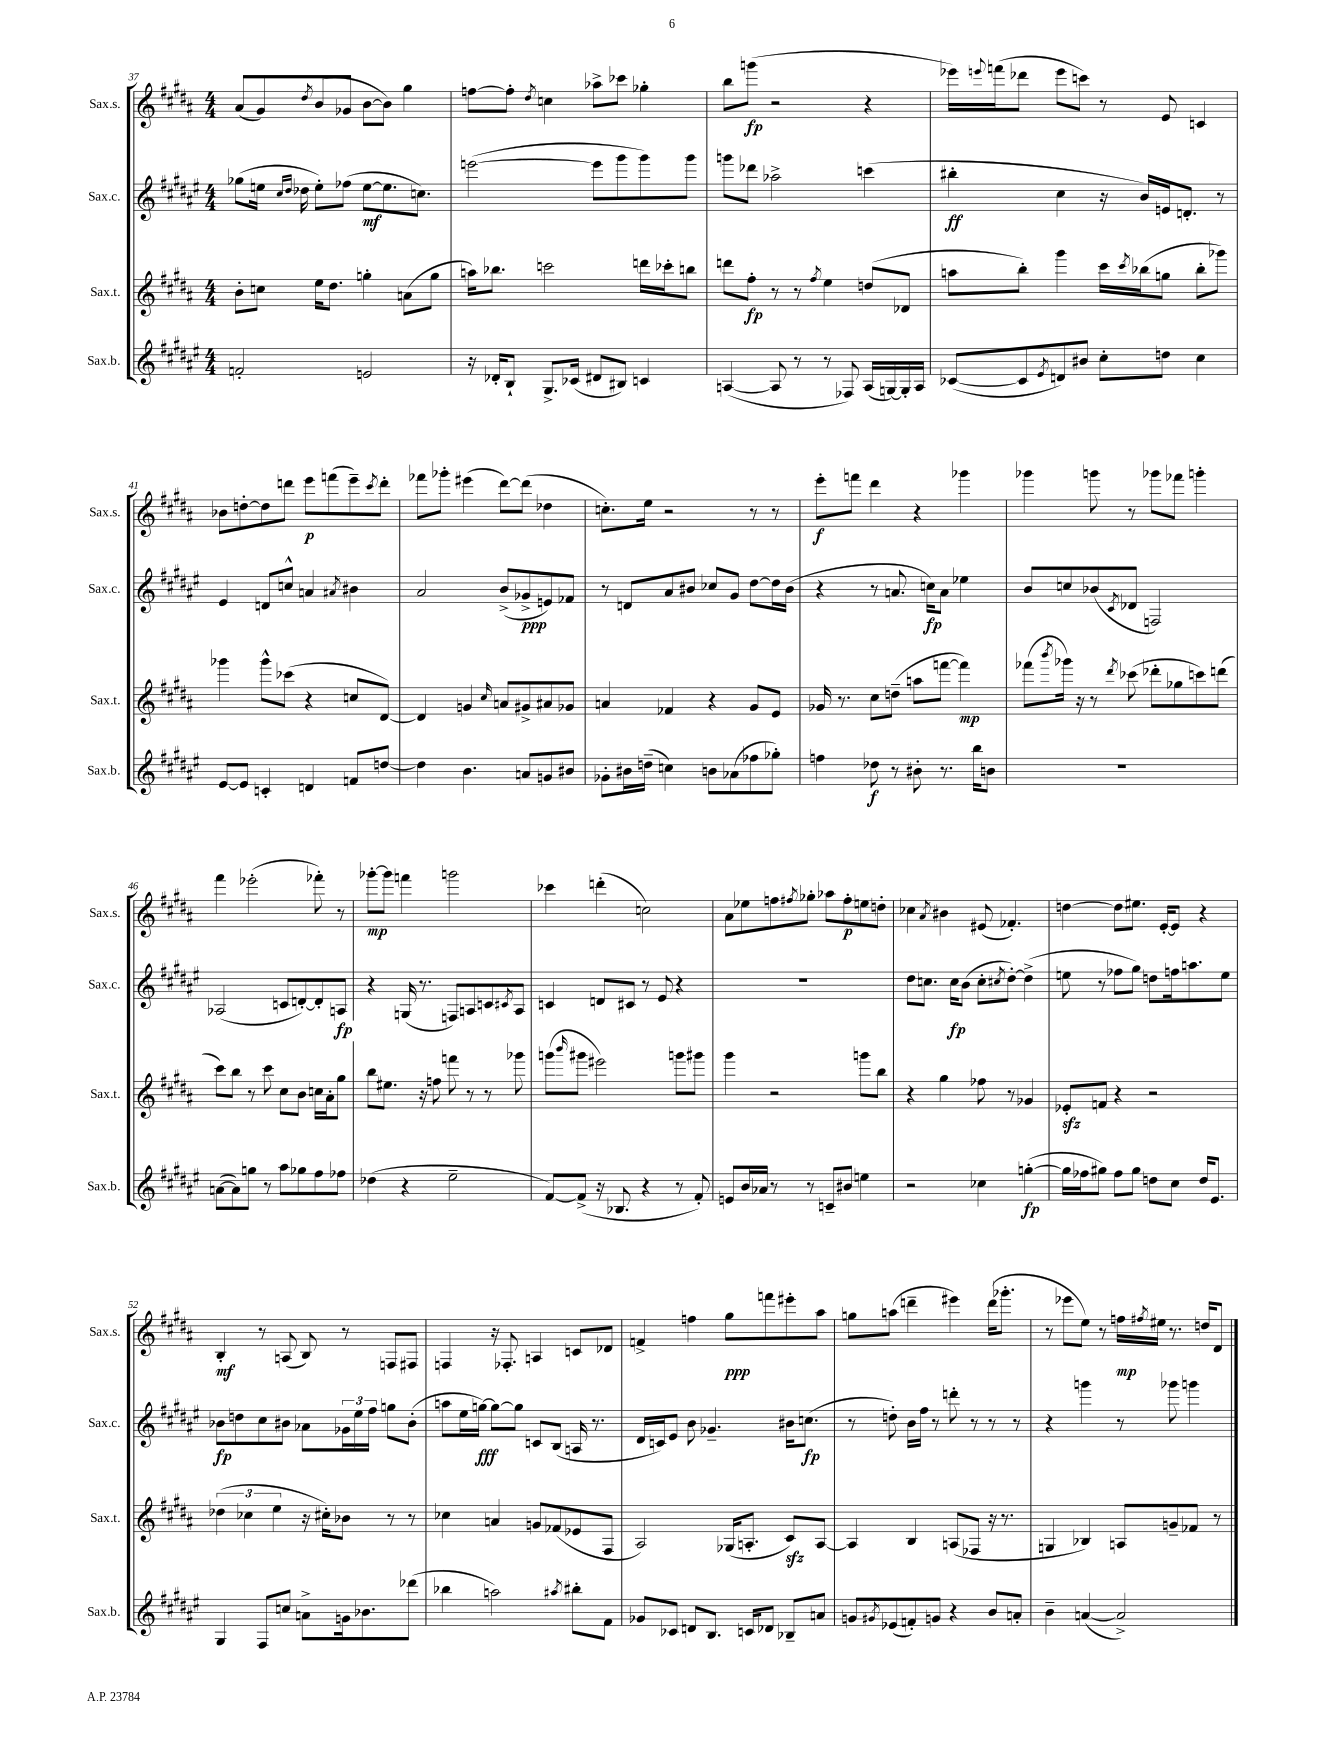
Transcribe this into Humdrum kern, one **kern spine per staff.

**kern	**dynam	**kern	**dynam	**kern	**dynam	**kern	**dynam
*part4	*part4	*part3	*part3	*part2	*part2	*part1	*part1
*staff4	*staff4	*staff3	*staff3	*staff2	*staff2	*staff1	*staff1
*I"Sax.b.	*	*I"Sax.t.	*	*I"Sax.c.	*	*I"Sax.s.	*
*I'Sax.b.	*	*I'Sax.t.	*	*I'Sax.c.	*	*I'Sax.s.	*
*clefG2	*	*clefG2	*	*clefG2	*	*clefG2	*
*k[f#c#g#d#a#e#]	*	*k[f#c#g#d#a#]	*	*k[f#c#g#d#a#e#]	*	*k[f#c#g#d#a#]	*
*M4/4	*	*M4/4	*	*M4/4	*	*M4/4	*
=37	=37	=37	=37	=37	=37	=37	=37
2fn'/	.	8b'\L	.	(8gg-X\L	.	(8a#/L	.
.	.	8ccn\J	.	16een\Jk	.	8g#/)	.
.	.	.	.	16qqcc#/LL	.	.	.
.	.	.	.	16qqdd#/JJ	.	.	.
.	.	.	.	16dd-X\	.	.	.
.	.	.	.	.	.	8qdd#/	.
.	.	16ee\KL	.	8ee'\L)	.	(8b/	.
.	.	8.dd#\J	.	.	.	.	.
.	.	.	.	(8ff-X\J	.	8g-X/J	.
2en/	.	4ggn'\	.	[8ee\L	mf	[8b\L	.
.	.	.	.	8.ee\]	.	8b\J])	.
.	.	(8an\L	.	.	.	4gg#\	.
.	.	.	.	8.ccn\J)	.	.	.
.	.	8gg\J	.	.	.	.	.
=38	=38	=38	=38	=38	=38	=38	=38
16r	.	16aan\KL)	.	([2eeen\	.	[8ffn\L	.
16d-X'/KL	.	8.bb-X\J	.	.	.	.	.
8B`/J	.	.	.	.	.	8ff'\J]	.
.	.	.	.	.	.	8qdd#/	.
8.G#^/L	.	2cccn\	.	.	.	4ccn\	.
(16c-X/Jk	.	.	.	.	.	.	.
8d#X/L	.	.	.	8eee\L]	.	8aa-X^\L	.
8B#X/J)	.	.	.	8ggg#\	.	8ccc-X\J	.
4cn/	.	16dddn\LL	.	8ggg#\)	.	4gg-X'\	.
.	.	16ccc-X'\J	.	.	.	.	.
.	.	8bbn\J	.	8ggg#\J	.	.	.
=39	=39	=39	=39	=39	=39	=39	=39
([4An/	.	8dddn\L	.	8gggn\L	.	8bb\L	.
.	.	8ff#'\J	fp	8ddd-X\J	.	(8gggn\J	fp
8A/]	.	8r	.	2aa-X^\	.	2r	.
8r	.	8r	.	.	.	.	.
.	.	8qff#/	.	.	.	.	.
8r	.	4ee\	.	.	.	.	.
8F-X/)	.	.	.	.	.	.	.
(16A/LL	.	(8ddn/L	.	(4cccn\	.	4r	.
[16Gn/)	.	.	.	.	.	.	.
16G'/]	.	8d-X/J	.	.	.	.	.
16A/JJ	.	.	.	.	.	.	.
=40	=40	=40	=40	=40	=40	=40	=40
([8c-X/L	.	8aan\L	.	4bb#X'\	ff	16eee-X\LL)	.
.	.	.	.	.	.	8qqeeen/	.
.	.	.	.	.	.	(16fffn\J	.
8c-/]	.	8bb'\J)	.	.	.	8ddd-X\J	.
8qe#/	.	.	.	.	.	.	.
8dn/)	.	4ggg#\	.	4cc#\	.	8eee\L	.
8b#X/J	.	.	.	.	.	8cccn\J)	.
8cc#'\L	.	16ccc#\LL	.	16r	.	8r	.
.	.	8qccc#/	.	.	.	.	.
.	.	(16bb-X\J	.	16b/LL)	.	.	.
8ddn\J	.	8ggn\J	.	16en/J	.	8e/	.
.	.	.	.	8.dn'/J	.	.	.
4cc#\	.	8bb-'\L	.	.	.	4cn/	.
.	.	8ggg-X\J)	.	8r	.	.	.
!!LO:LB:g=z
=41	=41	=41	=41	=41	=41	=41	=41
[8e#/L	.	4ggg-X\	.	4e#/	.	8b-X\L	.
8e#/J]	.	.	.	.	.	[8ddn'\	.
4cn'/	.	8ggg-^^\L	.	8dn/L	.	8dd\]	.
.	.	(8ccc-X\J	.	8ccn^^/J	.	8dddn\J	.
4dn/	.	4r	.	4an/	.	8eee\L	p
.	.	.	.	.	.	(8fffn\	.
.	.	.	.	8qa#X/	.	.	.
8fn/L	.	8ccn/L	.	4b#X\	.	8eee~\)	.
.	.	.	.	.	.	8qccc#/	.
[8ddn/J	.	[8d#/J)	.	.	.	8ddd'\J	.
=42	=42	=42	=42	=42	=42	=42	=42
4dd\]	.	4d#/]	.	2a#/	.	8fff-X\L	.
.	.	.	.	.	.	8ggg-X'\J	.
4.b\	.	4gn/	.	.	.	(4eee#X\	.
.	.	16qqcc#/	.	.	.	.	.
.	.	8an/L	.	(8b^/L	.	[8ddd#\L)	.
8an/L	.	8g#X^/	.	8g-X^/	ppp	(8ddd#\J]	.
8gn/	.	8a#X/	.	8en/)	.	4dd-X\	.
8b#X/J	.	8g-X/J	.	8f-X/J	.	.	.
=43	=43	=43	=43	=43	=43	=43	=43
8g-X'\L	.	4an/	.	8r	.	8.ccn'\L)	.
16b#X\L	.	.	.	8dn/L	.	.	.
(16ddn~\JJ	.	.	.	.	.	16ee\Jk	.
4ccn\)	.	4f-X/	.	8a#/	.	2r	.
.	.	.	.	8b#X/J	.	.	.
8bn\L	.	4r	.	8cc-X/L	.	.	.
(8a-X\	.	.	.	8g#/J	.	.	.
8ff-X\	.	8g#/L	.	[8dd#\L	.	8r	.
8gg-X'\J)	.	8e/J	.	16dd#\L]	.	8r	.
.	.	.	.	(16b#\JJ	.	.	.
=44	=44	=44	=44	=44	=44	=44	=44
4ffn\	.	16g-X/	.	4r	.	8eee'\L	f
.	.	8.r	.	.	.	.	.
.	.	.	.	.	.	8fffn\J	.
8dd-X\	f	8cc#\L	.	8r	.	4ddd#\	.
8r	.	(8ddn~\J	.	8.an/	.	.	.
8b#X'\	.	8aan\L	.	.	.	4r	.
.	.	.	.	16ccn\KL)	fp	.	.
8.r	.	[8fffn\J	.	8a\J	.	.	.
.	.	4fff\])	mp	4ee-X\	.	4ggg-X\	.
16bb\KL	.	.	.	.	.	.	.
8bn\J	.	.	.	.	.	.	.
=45	=45	=45	=45	=45	=45	=45	=45
1r	.	(8fff-X\L	.	8b/L	.	4ggg-X\	.
.	.	8qbbb/	.	.	.	.	.
.	.	16ggg-X\Jk)	.	8ccn/	.	.	.
.	.	16r	.	.	.	.	.
.	.	8r	.	(8b-X/	.	8gggn\	.
.	.	8qddd#/	.	8qc#/	.	.	.
.	.	(8ccc-X\	.	8d-X/J	.	8r	.
.	.	8ddd-X'\L	.	2Fn/)	.	8ggg-X\L	.
.	.	8gg-X\	.	.	.	8fff-X\J	.
.	.	8cccn\)	.	.	.	4gggn'\	.
.	.	(8dddn\J	.	.	.	.	.
!!LO:LB:g=z
=46	=46	=46	=46	=46	=46	=46	=46
([8an\L	.	8ccc#\L)	.	(2A-X/	.	4fff#\	.
8a\])	.	8bb\J	.	.	.	.	.
8ggn\J	.	8r	.	.	.	(2eee-X'\	.
8r	.	8ccc#\	.	.	.	.	.
8aa#\L	.	8cc#\L	.	8cn/L	.	.	.
8gg-X\	.	8b\J	.	[8dn'/)	.	.	.
8ff#\	.	16ccn\LL	.	8d'/]	.	8fff-X'\)	.
.	.	16a#'\J	.	.	.	.	.
8ff-X\J	.	8gg#\J	.	8An/J	fp	8r	.
=47	=47	=47	=47	=47	=47	=47	=47
(4dd-X\	.	8bb\L	.	4r	.	[8ggg-X'\L	mp
.	.	8.ee#X\J	.	.	.	8ggg-\J]	.
4r	.	.	.	(16Gn/	.	4fffn\	.
.	.	16r	.	8.r	.	.	.
.	.	8ffn\	.	.	.	.	.
2ee#~\	.	8fffn\	.	8Fn/L)	.	2gggn\	.
.	.	8r	.	8An/	.	.	.
.	.	8r	.	8cn/	.	.	.
.	.	.	.	8qc#X/	.	.	.
.	.	8ggg-X\	.	8A/J	.	.	.
=48	=48	=48	=48	=48	=48	=48	=48
[8f#/L)	.	(8gggn\L	.	4cn/	.	4ccc-X\	.
.	.	16qqbbb/	.	.	.	.	.
(8f#^/J]	.	8ggg#X\J	.	.	.	.	.
16r	.	2eee#X\)	.	8dn/L	.	(4dddn'\	.
8.B-X/	.	.	.	.	.	.	.
.	.	.	.	8c#X/J	.	.	.
4r	.	.	.	8r	.	2ccn\)	.
.	.	.	.	8e#/	.	.	.
8r	.	8gggn\L	.	4r	.	.	.
8f#'/)	.	8ggg#X\J	.	.	.	.	.
=49	=49	=49	=49	=49	=49	=49	=49
8en/L	.	4ggg#\	.	1r	.	8a#\L	.
16b/L	.	.	.	.	.	8ee-X\	.
16a-X/JJ	.	.	.	.	.	.	.
8r	.	2r	.	.	.	8ffn\	.
.	.	.	.	.	.	8qff#X/	.
8r	.	.	.	.	.	8gg-X'\J	.
8cn~/L	.	.	.	.	.	8aa-X\L	.
8b#X/J	.	.	.	.	.	8ff#'\	p
4een\	.	8gggn\L	.	.	.	8een\	.
.	.	8bb\J	.	.	.	8ddn'\J	.
=50	=50	=50	=50	=50	=50	=50	=50
2r	.	4r	.	8dd#\L	.	4cc-X\	.
.	.	.	.	8.ccn\J	.	.	.
.	.	.	.	.	.	8qa#/	.
.	.	4gg#\	.	.	.	4b#X\	.
.	.	.	.	16cc\KL	fp	.	.
.	.	.	.	(8b\J	.	.	.
4cc-X\	.	8ff-X\	.	8cc'\L	.	(8e#X/	.
.	.	.	.	8qcc#X/	.	.	.
.	.	8r	.	[8dd#'\J)	.	4.f-X'/)	.
([4ggn'\	fp	4g-X/	.	(4dd#^\]	.	.	.
=51	=51	=51	=51	=51	=51	=51	=51
16gg\LL]	.	8e-Xzz'/L	.	8een\	.	[4ddn\	.
16ff-X\J	.	.	.	.	.	.	.
8gg#X\J)	.	8fn/J	.	8r	.	.	.
8ff-\L	.	4r	.	8ff-X\L	.	8dd\L]	.
8gg#\J	.	.	.	8gg#\J)	.	8.ee#X\J	.
8ddn\L	.	2r	.	8ddn\L	.	.	.
.	.	.	.	.	.	[16e'/KL	.
8cc#\J	.	.	.	16ffn\k	.	8e/J]	.
.	.	.	.	8.aan\	.	.	.
16dd/KL	.	.	.	.	.	4r	.
8.e#/J	.	.	.	.	.	.	.
.	.	.	.	8ee\J	.	.	.
!!LO:LB:g=z
=52	=52	=52	=52	=52	=52	=52	=52
4G#/	.	(6dd-X\	.	8b-X\L	fp	4B'/	mf
.	.	.	.	8ddn\	.	.	.
.	.	6cc-X\	.	.	.	.	.
8F#/L	.	.	.	8cc#\	.	8r	.
.	.	6ee\	.	.	.	.	.
8ccn/J	.	.	.	8b#X\J	.	(8An/	.
8an^\L	.	16r	.	8a-X\L	.	8B/)	.
.	.	16cc#X'\KL)	.	.	.	.	.
16gn\k	.	8b-X\J	.	24g-X\L	.	8r	.
.	.	.	.	24ee#\	.	.	.
8.b-X\	.	.	.	.	.	.	.
.	.	.	.	24ff#\JJ	.	.	.
.	.	8r	.	8ggn\L	.	8Fn/L	.
(8ddd-X\J	.	8r	.	(8b#'\J	.	8F#X/J	.
=53	=53	=53	=53	=53	=53	=53	=53
4bb-X\	.	4cc-X\	.	8aan\L	.	4Fn/	.
.	.	.	.	16ee#\L	.	.	.
.	.	.	.	[16ggn\JJ)	fff	.	.
2aan\)	.	4an/	.	8gg\L_	.	16r	.
.	.	.	.	.	.	8.F-X'/	.
.	.	.	.	8gg\J]	.	.	.
.	.	8gn/L	.	8cn/L	.	4An/	.
.	.	(8f-X/	.	(8B/J	.	.	.
8qaa#X/	.	.	.	.	.	.	.
8bb#X'\L	.	8e-X/	.	16An/	.	8cn/L	.
.	.	.	.	8.r	.	.	.
8f#\J	.	8F#/J	.	.	.	8d-X/J	.
=54	=54	=54	=54	=54	=54	=54	=54
8g-X/L	.	2A#/)	.	16d#/LL	.	4fn^/	.
.	.	.	.	16cn/J)	.	.	.
8c-X/J	.	.	.	8e#/J	.	.	.
8dn/L	.	.	.	8b\	.	4ffn\	.
8.B/J	.	.	.	4.g-X~/	.	.	.
.	.	(16G-X/KL	.	.	.	8gg#\L	ppp
16cn/KL	.	8.An'/J	.	.	.	.	.
8d-X/J	.	.	.	.	.	8fffn\	.
8B-X~/L	.	8c#zz/L)	.	16b#X\KL	.	8eee#X'\	.
.	.	.	.	(8.ccn\J	fp	.	.
8an/J	.	[8A/J	.	.	.	8aa#\J	.
=55	=55	=55	=55	=55	=55	=55	=55
8gn/L	.	4A/]	.	8r	.	8ggn\L	.
8qg#X/	.	.	.	.	.	.	.
(8e-X/	.	.	.	8ddn'\)	.	(8aan\J	.
8fn'/)	.	4B/	.	16b\LL	.	4dddn~\	.
.	.	.	.	16ff#\JJ	.	.	.
8gn/J	.	.	.	8r	.	.	.
4r	.	(8An/L	.	8dddn'\	.	4eee#X\)	.
.	.	8F-X/J	.	8r	.	.	.
8b/L	.	16r	.	8r	.	(16ddd\KL	.
.	.	8.r	.	.	.	8.ggg-X'\J	.
8an'/J	.	.	.	8r	.	.	.
=56	=56	=56	=56	=56	=56	=56	=56
4b~\	.	4Gn/	.	4r	.	8r	.
.	.	.	.	.	.	8eee-X\L	.
([4an/	.	4B-X/)	.	4gggn\	.	8ee\J)	.
.	.	.	.	.	.	8r	.
2a^/])	.	8An/L	.	8r	.	16ffn\LL	mp
.	.	.	.	.	.	8qff#X/	.
.	.	.	.	.	.	16ee#X\JJ	.
.	.	8gn~/	.	8ggg-X\	.	8.r	.
.	.	8f-X/J	.	4gggn\	.	.	.
.	.	.	.	.	.	16ddn/KL	.
.	.	8r	.	.	.	8d#/J	.
==	==	==	==	==	==	==	==
*-	*-	*-	*-	*-	*-	*-	*-
